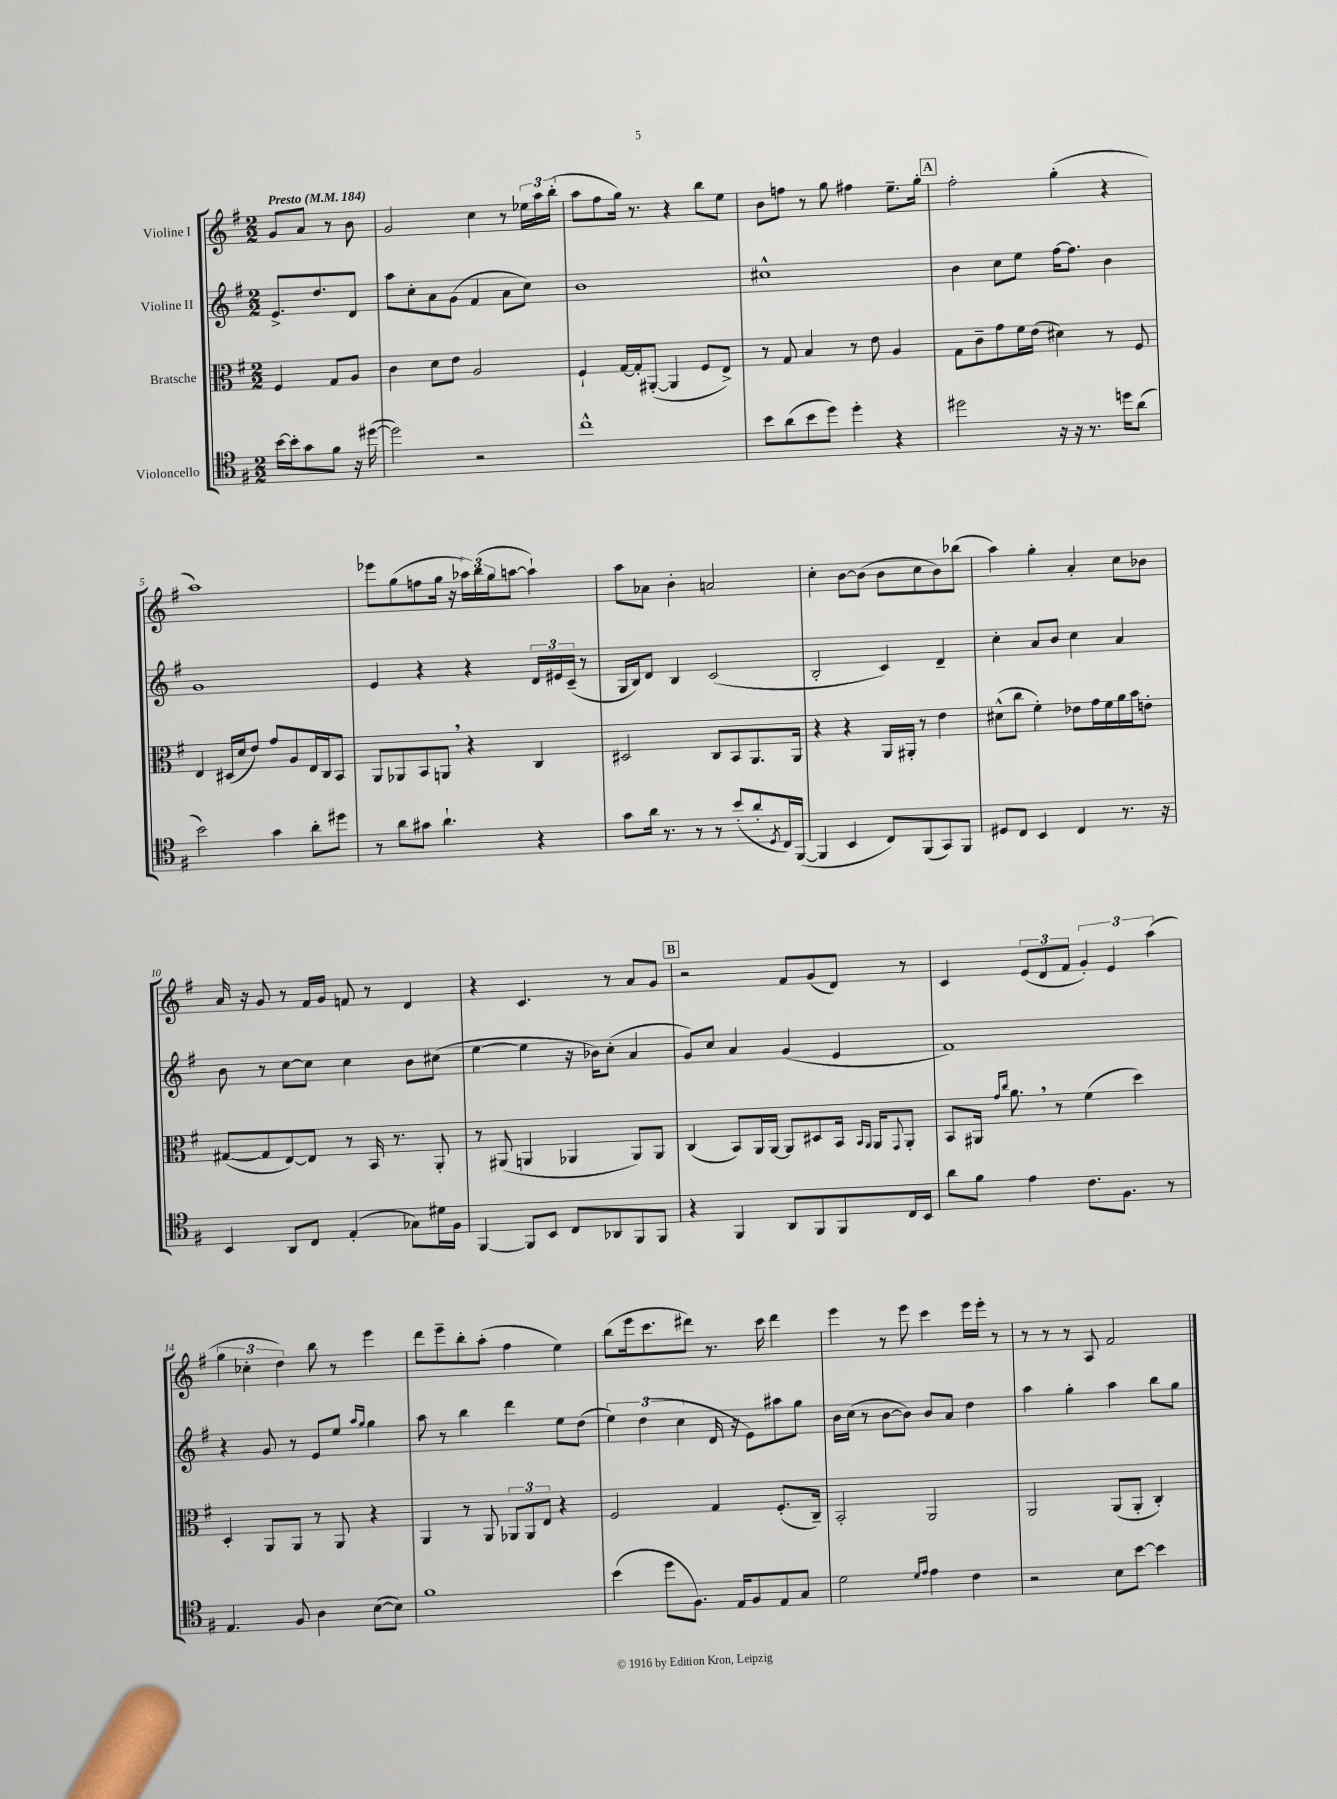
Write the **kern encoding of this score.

**kern	**kern	**kern	**kern
*staff4	*staff3	*staff2	*staff1
*clefC4	*clefC3	*clefG2	*clefG2
*k[f#]	*k[f#]	*k[f#]	*k[f#]
*M2/2	*M2/2	*M2/2	*M2/2
*MM184	*MM184	*MM184	*MM184
[16b	4F#	8.e^	8g
16b']	.	.	.
8g	.	.	8a
.	.	8.dd	.
8f#	8G	.	8r
16r	8A	8d	8b
([16dd#	.	.	.
=	=	=	=
2dd#])	4c	8aa	2g
.	.	8cc'	.
.	8d	8a	.
.	8e	(8g	.
2r	2A	4f#	4cc
.	.	8a	8r
.	.	8cc)	24ee-
.	.	.	24aa
.	.	.	(24bb'
=	=	=	=
1cc^^	4F#`	1b	8aa
.	.	.	8ff#
.	[16G	.	16gg)
.	16G']	.	8.r
.	([8AA#'	.	.
.	4AA#]	.	4r
.	8F#	.	8bb
.	8E^)	.	8ee
=	=	=	=
8b	8r	1cc#^^	8b
(8a	8G	.	8ff
8b	4B	.	8r
8dd)	.	.	8gg
4dd'	8r	.	4ff#
.	8e	.	.
4r	4A	.	8.ee~
.	.	.	16gg'
=	=	=	=
2dd#	8G	4b	2ff#'
.	8c~	.	.
.	8g	8cc	.
.	16f#	8ee	.
.	(16e	.	.
16r	4d#)	[16ff#	(4gg'
16r	.	8.ff#]	.
8.r	.	.	.
.	8r	4b	4r
16dd	.	.	.
(8a	8F#	.	.
=	=	=	=
2b)	4E	1g	1aa)
.	(16D#	.	.
.	16d	.	.
.	8e)	.	.
4g	8g	.	.
.	8A	.	.
8a'	16E	.	.
.	16C	.	.
8dd#	8BB	.	.
=	=	=	=
8r	8AA	4e	8eee-
8a	8AA-	.	(8gg
8g#	8BB	4r	8ff
4.a`	8AA	.	16gg
.	.	.	16r
.	4r	4r	24aa-)
.	.	.	(24bb
.	.	.	24gg
.	.	.	[8aa
4r	4C	24d	4aa`])
.	.	24e#	.
.	.	(24c~	.
.	.	8r	.
=	=	=	=
8g	2D#	16G	8aa
.	.	16B)	.
16a	.	8d	8a-
8.r	.	.	.
.	.	4B	4b'
8r	.	.	.
8r	8C	(2c	2a
(8b'	8BB	.	.
8a'	8.AA	.	.
8qD	.	.	.
16C)	.	.	.
([16FF#	16AA	.	.
=	=	=	=
4FF#]	4r	2B'	4cc'
4BB	4r	.	[8b
.	.	.	(8b]
8C)	16AA	4c)	8b
.	16AA#'	.	.
(8FF#	8r	.	8cc
8GG)	4e	4d~	8b)
8FF#	.	.	(8bb-
=	=	=	=
8D#	(8d#^^	4cc'	4aa)
8C	8cc	.	.
4BB	4f#')	8a	4gg'
.	.	8b	.
4C	8e-	4cc	4a'
.	16g	.	.
.	16f#	.	.
8.r	16a	4a	8cc
.	16b	.	.
.	8e'	.	8b-
16r	.	.	.
=	=	=	=
4BB	([8G#	8b	16a
.	.	.	16r
.	8G#]	8r	8g
8AA	[8E)	[8cc	8r
8C	8E]	8cc]	16f#
.	.	.	16g
(4E'	8r	4cc	8f
.	16BB	.	8r
.	8.r	.	.
8G-)	.	8b	4d
16d#	8AA'	(8cc#	.
16F#	.	.	.
=	=	=	=
[4FF#	8r	[4ee	4r
.	(8AA#	.	.
8FF#]	4AA	4ee]	4.c
8BB	.	.	.
8C	4AA-	16r	.
.	.	16b-)	.
8AA-	.	(8cc'	8r
8FF#	8AA-)	4a	8a
8FF#	8AA-	.	8g
=	=	=	=
4r	(4C	8g)	2r
.	.	8cc	.
4FF#	8BB)	4a	.
.	16AA	.	.
.	[16AA	.	.
8AA	8AA]	(4g	8f#
8FF#	8D#	.	(8g
8FF#	16BB	4e	8d)
.	16qqBB	.	.
.	16qqAA	.	.
.	16AA	.	.
.	8qqGG	.	.
16C	8AA'	.	8r
16BB	.	.	.
=	=	=	=
8a	8BB	1f#)	4c
8f#	16AA#	.	.
.	16qqg	.	.
.	16qqcc	.	.
.	8.a	.	.
4e	.	.	(12e
.	.	.	12d
.	8r	.	.
.	.	.	12f#
8.c	(4f#	.	6g')
.	.	.	6e
8.F#	.	.	.
.	4dd)	.	.
.	.	.	(6aa
8r	.	.	.
=	=	=	=
4.E	4D'	4r	6gg
.	.	.	6cc-'
.	8AA	8g	.
.	.	.	6dd)
8F#	8AA	8r	.
4A	8r	8e	8bb
.	8AA	8ee	8r
.	.	16qqaa	.
.	.	16qqgg	.
([8B	4r	4gg	4eee
8B])	.	.	.
=	=	=	=
1f#	4AA	8aa	8ddd
.	.	8r	8eee~
.	8r	4bb	8bb'
.	8AA	.	(8aa'
.	12AA-	4ddd	4ff#
.	12AA-	.	.
.	12E	.	.
.	4r	8ee	4ee)
.	.	(8dd	.
=	=	=	=
(4b	2F#	6ee)	(8bb
.	.	.	16eee
.	.	(6dd	.
.	.	.	8.ccc
8dd	.	.	.
.	.	6cc	.
8.F#)	.	.	8ddd#)
.	4G	16d	8.r
16E	.	16r	.
8F#	.	8e)	.
.	.	.	16ccc
8E	(8.F#'	8aa#	4ddd#
8G	.	8gg	.
.	16C~)	.	.
=	=	=	=
2d	2BB'	16b	4eee
.	.	(16cc	.
.	.	8r	.
.	.	[8b	8r
.	.	8b])	8eee
16qqd	.	.	.
16qqe	.	.	.
4e	2AA	8b	4ccc
.	.	8a	.
4c	.	4dd	16eee
.	.	.	16eee'
.	.	.	8r
=	=	=	=
2r	2AA	4aa	8r
.	.	.	8r
.	.	4gg'	8r
.	.	.	8A
8B	(8AA	4aa	2f#
[8b	8AA'	.	.
4b]	4C')	8bb	.
.	.	8gg	.
==	==	==	==
*-	*-	*-	*-
